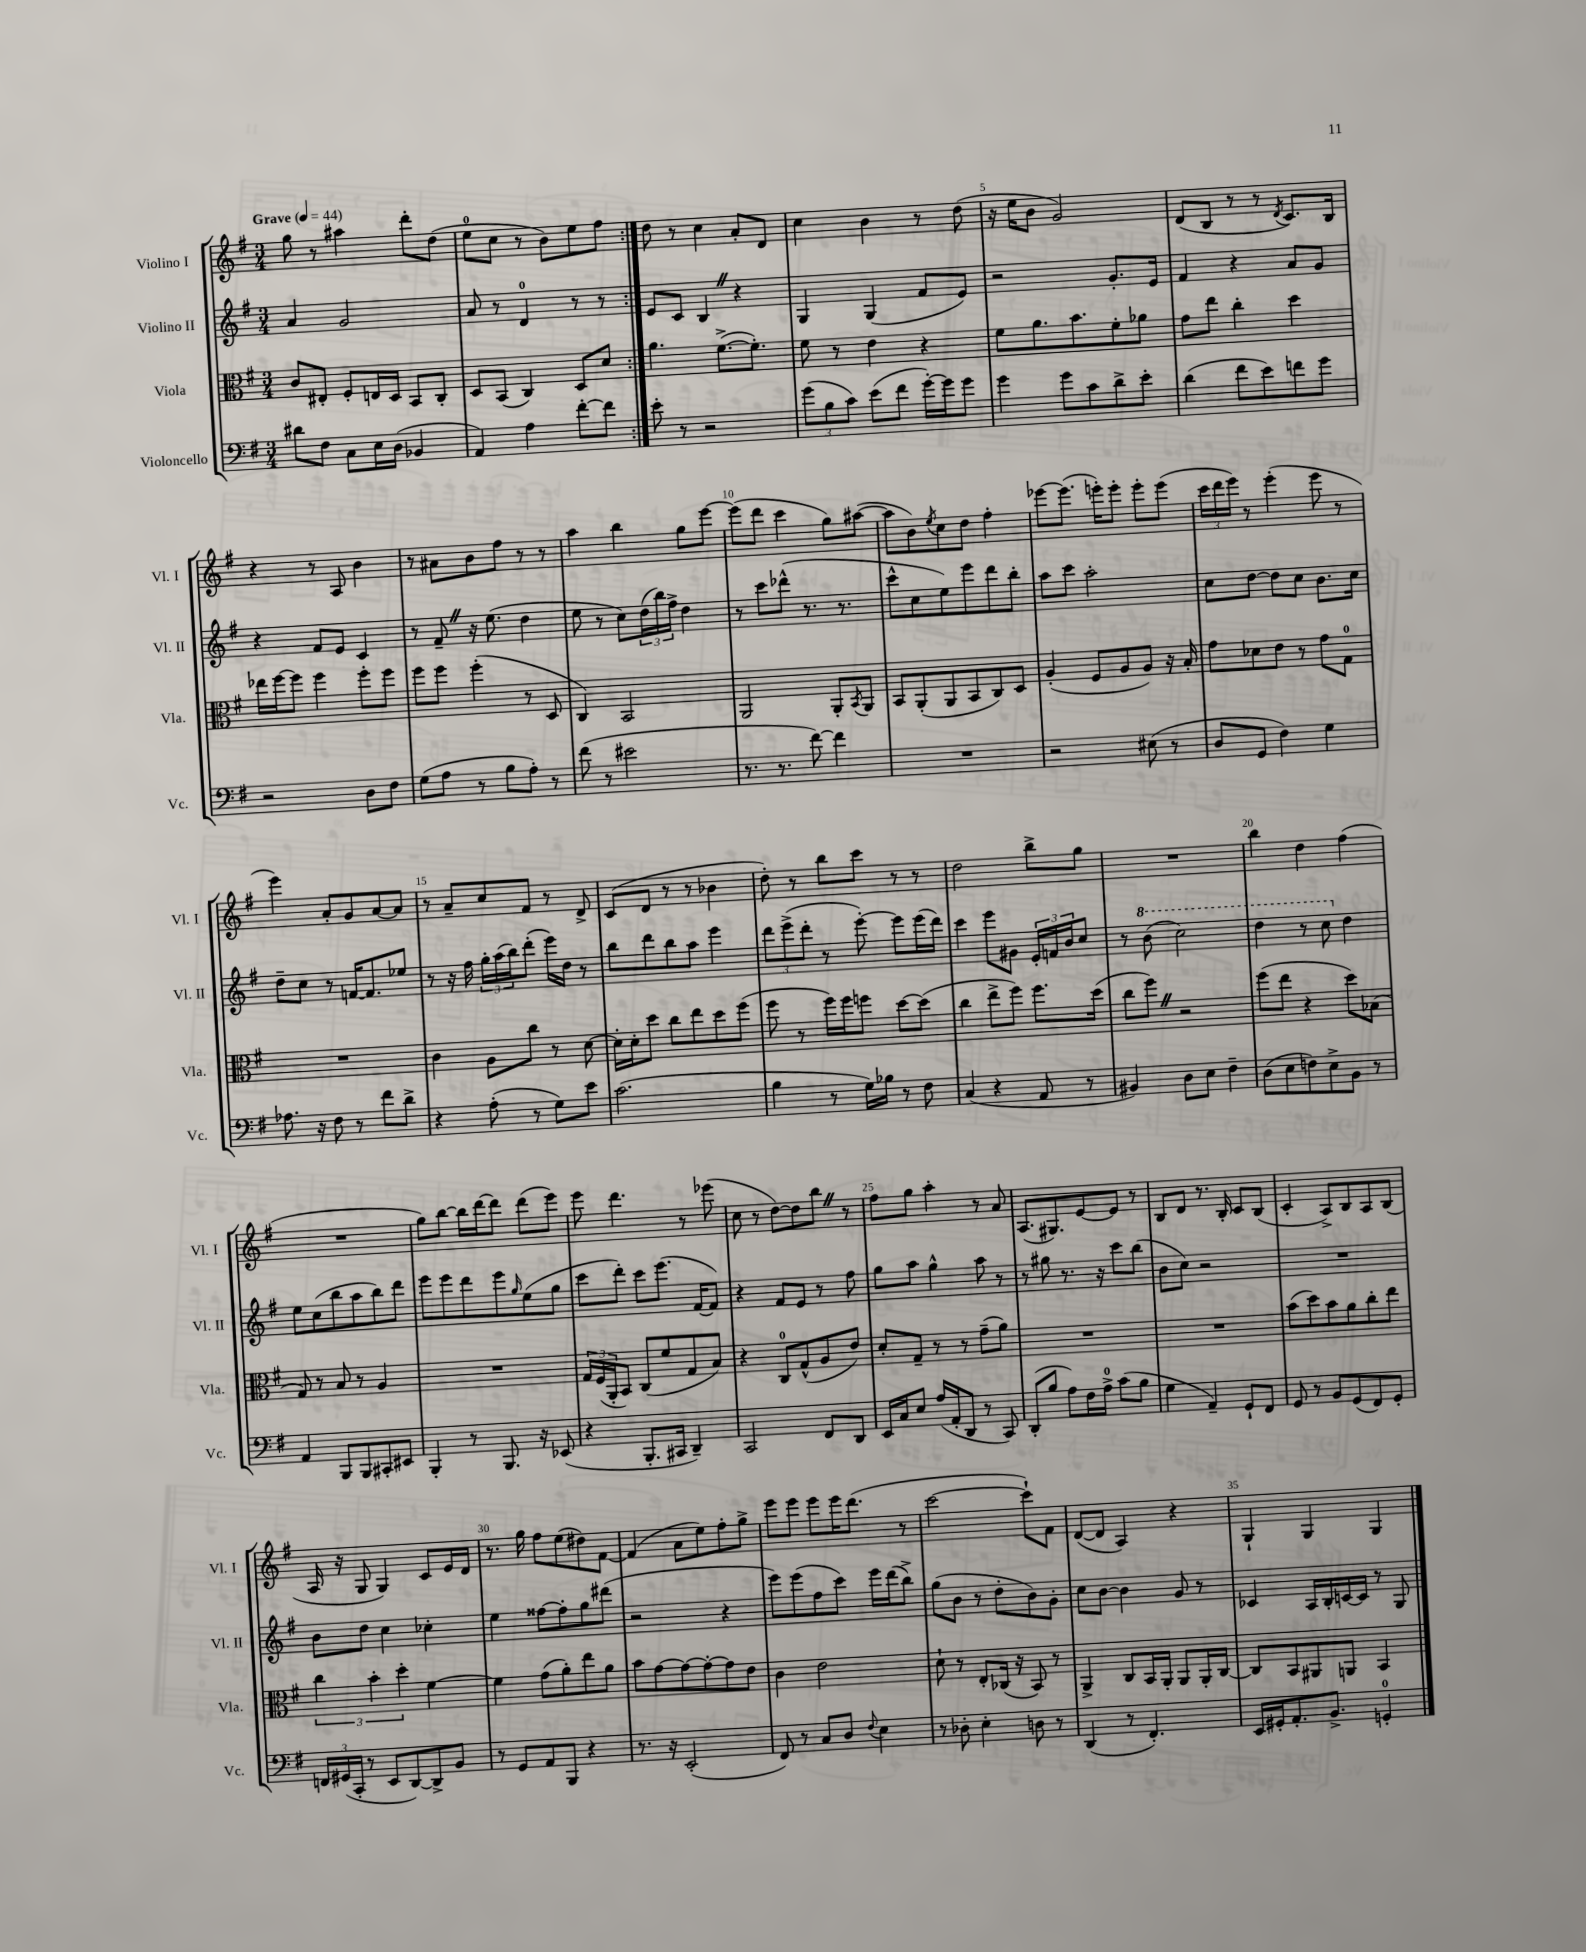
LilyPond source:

<<
\new StaffGroup <<
\new Staff = "s0" \with { instrumentName = "Violino I" shortInstrumentName = "Vl. I" } {
    \clef treble \key g \major \numericTimeSignature \time 3/4 \tempo "Grave" 4 = 44
    \repeat volta 2 { g''8 r8 ais''4 d'''8-. d''8( |
    e''8-0 c''8 r8 b'8) e''8 fis''8 | }
    d''8 r8 c''4 a'8-. d'8 |
    c''4 b'4 r8 d''8( |
    r16 e''16 b'8 g'2) |
    d'8( b8 r8 r8 \acciaccatura { d'8 } c'8.) b16 |
    r4 r8 a8 b'4 |
    r8 ais'8 b'8 fis''8 r8 r8 |
    a''4 b''4 g''8 e'''8~ |
    e'''8( d'''8 c'''4 g''8) ais''8~( |
    ais''8 b'8) \acciaccatura { e''8 } c''8 d''8 fis''4-. |
    ees'''8~ ees'''8.( e'''16-.) e'''8-. e'''8-. e'''8( |
    \tuplet 3/2 { c'''16 d'''16 e'''16) } r8 e'''4-.( e'''8 r8 |
    e'''4) a'8-. g'8 a'8~ a'8 |
    r8 a'8-- c''8 fis'8 r8 d'8-> |
    c'8( d'8 r8 r8 bes'4 |
    d''8-.) r8 b''8 c'''8 r8 r8 |
    d''2 b''8-> g''8 |
    R2. |
    b''4 d''4 fis''4( |
    R2. |
    g''8) b''8~ b''16 d'''16~ d'''8 d'''8( e'''8) |
    e'''8 d'''4. r8 ees'''8( |
    c''8 r8 d''8~) d''8 b''8 \once \override BreathingSign.text = \markup { \musicglyph "scripts.caesura.straight" } \breathe r8 |
    fis''8 g''8 a''4-. r8 a'8 |
    a8.( gis8.) e'8~ e'8 r8 |
    b8 d'8 r8. b16-. c'8 b8( |
    c'4-. a8->) b8 a8 b8( |
    a16 r16 g8 g4) c'8 e'16 d'16 |
    r8. g''16 fis''8 e''8( dis''8) fis'8~ |
    fis'4( a'8 e''8) fis''8-. g''8-> |
    e'''8 e'''8 e'''8 e'''16 d'''8.( r8 |
    c'''2~ c'''8-!) fis'8 |
    d'8~( d'8 a4) r4 |
    g4-! g4 g4 \bar "|." |
}
\new Staff = "s1" \with { instrumentName = "Violino II" shortInstrumentName = "Vl. II" } {
    \clef treble \key g \major \numericTimeSignature \time 3/4
    \repeat volta 2 { a'4 g'2 |
    a'8 r8 d'4-0 r8 r8 | }
    e'8 c'8 b4 \once \override BreathingSign.text = \markup { \musicglyph "scripts.caesura.straight" } \breathe r4 |
    g4 g4( fis'8 e'8) |
    r2 g'8.-. e'16 |
    fis'4 r4 a'8 g'8 |
    r4 fis'8 e'8 c'4 |
    r8 fis'8-- \once \override BreathingSign.text = \markup { \musicglyph "scripts.caesura.straight" } \breathe r16 e''8.( d''4 |
    e''8 r8 c''8) \tuplet 3/2 { d''16( b''16) fis''16-> } d''4 |
    r8 c'''8 des'''8-^( r8. r8. |
    c'''8-^ c''8 e''8) e'''8 d'''8 b''8-. |
    a''8 c'''8 a''2-. |
    c''8 d''8~ d''8 c''8 b'8. c''16 |
    d''8-- c''8 r8 f'16~ f'8. ees''8 |
    r8 r16 fis''16 \tuplet 3/2 { g''16-. a''16( b''16) } d'''8-.( e'''16) d''16 r8 |
    b''8 d'''8 b''8 a''8 e'''4 |
    \tuplet 3/2 { d'''8 e'''8->( d'''8-. } r8 e'''8~-.) e'''8 e'''16( d'''16) |
    c'''4 e'''8 gis'8 \tuplet 3/2 { e'16-. f'16 b'16 } c''8 |
    r8 \ottava #1 b''8( c'''2) |
    d'''4 r8 c'''8 \ottava #0 d''4 |
    e''8 c''8( b''8 a''8 b''8) d'''8 |
    e'''8 e'''8 d'''8 e'''8 \grace { g''16 } e''8( g''8 |
    c'''8 d'''8-.) c'''8 e'''8.( fis'16~ fis'8) |
    r4 fis'8 e'8 r8 fis''8 |
    g''8 a''8 g''4-^ a''8 r8 |
    r8 gis''8 r8. r16 c'''8 b''8( |
    b'8 c''8) r2 |
    R2. |
    b'8 d''8 c''4 ces''4-. |
    e''4 fisis''8~ fisis''8-. g''8 dis'''8( |
    r2 r4 |
    e'''8) e'''8( fis''8 c'''8) e'''16 d'''16( b''8->) |
    g''8( b'8 r8 d''8-. b'8) g'8-. |
    c''8 b'8~ b'4 g'8 r8 |
    ces'4 a16 b16-. c'16~ c'16 r8 g8 \bar "|." |
}
\new Staff = "s2" \with { instrumentName = "Viola" shortInstrumentName = "Vla." } {
    \clef alto \key g \major \numericTimeSignature \time 3/4
    \repeat volta 2 { c'8 eis8-. fis8-. e16 d16 b,8 c8-. |
    d8 b,8( c4) d8 d'8 | }
    a'4. fis'8.~->( fis'8.-.) |
    fis'8 r8 e'4 r4 |
    fis'8 a'8. b'8. fis'8-. aes'8 |
    g'8 e''8 c''4-. d''4 |
    ees''16 fis''16~ fis''8 fis''4 fis''8-. fis''8 |
    fis''8 fis''8 fis''4-.( r8 d8 |
    c4) b,2 |
    a,2 a,8-. \acciaccatura { b,8 } a,8 |
    b,8 a,8-.( a,8 b,8 c8) d8 |
    a4-.( fis8 a8 a8) r16 b16-. |
    g'8 des'8 e'8 r8 g'8 g8-0 |
    R2. |
    c'4 a8 c''8 r8 d'8~ |
    d'16-. d'16-. d''8 c''8 e''8 d''8 fis''8( |
    fis''8 r8 fis''16) fis''16 f''8 d''8~ d''8( |
    c''4 e''8-> fis''8) fis''8. d''16( |
    c''8 fis''8) \once \override BreathingSign.text = \markup { \musicglyph "scripts.caesura.straight" } \breathe r2 |
    fis''8( e''8 r4 d''8) bes8( |
    g8) r8 b8 r8 a4 |
    R2. |
    \tuplet 3/2 { g16 fis16( a,16-. } b,8) c8( fis'8 g8 b8) |
    r4 c8-0 g8-^( a8 e'8) |
    d'8-. g8-- r8 r8 g'8--( a'8) |
    R2. |
    R2. |
    b'8( d''8) b'8 a'8 c''8-. e''8 |
    \tuplet 3/2 { c''4 b'4-. d''4-. } fis'4~ |
    fis'4 g'8( a'8-.) e''8 a'8 |
    b'8 g'8~ g'8~ g'8~-. g'8 e'8 |
    c'4 e'2 |
    d'8-! r8 e8-. ces16( r16 b,8) r8 |
    a,4-> c8 b,16 a,16-. a,8 a,16-. c16~ |
    c8 b,8 ais,8 a,8 b,4 \bar "|." |
}
\new Staff = "s3" \with { instrumentName = "Violoncello" shortInstrumentName = "Vc." } {
    \clef bass \key g \major \numericTimeSignature \time 3/4
    \repeat volta 2 { dis'8 fis8 c8 e16 d16( bes,4 |
    a,4) a4 fis'8~-. fis'8 | }
    e'8-. r8 r2 |
    \tuplet 3/2 { g'8( b8 c'8) } e'8( fis'8 g'16~-.) g'16 g'8 |
    g'4 g'8 c'8 d'8-> e'8-. |
    d'4( fis'8 e'8) f'8 g'8 |
    r2 d8 fis8 |
    g8( a8 r8 b8 a8-.) r8 |
    fis'8( r8 eis'2 |
    r8. r8. fis'8~) fis'4 |
    R2. |
    r2 eis8( r8 |
    d8 g,8 fis4) g4 |
    aes8. r16 fis8 r8 fis'8 d'8-> |
    r4 a8-.( r8 g8) e'8 |
    c'2.( |
    b4 r8 g16) bes16 r8 fis8 |
    c4( r4 a,8 r8 |
    bis,4) d8 e8 fis4-- |
    d8( e8 f8) e8-> b,8 r8 |
    a,4 b,,8 b,,8 cis,8-. eis,8 |
    b,,4-. r8 b,,8. r16 ees,8( |
    r4 b,,8.-. cis,16 d,4--) |
    c,2 fis,8 d,8 |
    e,16 c16 e8 a16( a,16-. d,8 r8 c,8) |
    d,8-.( b8 a8) fis16 a16-0-> c'8( b8 |
    g4 a,4--) g,8-! fis,8 |
    g,8 r8 b,8 g,8( fis,8) g,8-. |
    \tuplet 3/2 { f,16 gis,16( c,16-. } r8 e,8 d,8~) d,8-> b,8 |
    r8 g,8 a,8 b,,8 r4 |
    r8. r16 e,2-.( |
    fis,8) r8 c8 d8 \appoggiatura { fis8 } e4 |
    r8 des8-. e4-. d8 r8 |
    d,4( r8 fis,4.-.) |
    e,16 gis,16-. a,8.-. b,8.-> g,4-0-. \bar "|." |
}
>>
>>
\layout { \context { \Score \override BarNumber.break-visibility = ##(#f #t #t) barNumberVisibility = #(every-nth-bar-number-visible 5) } }
